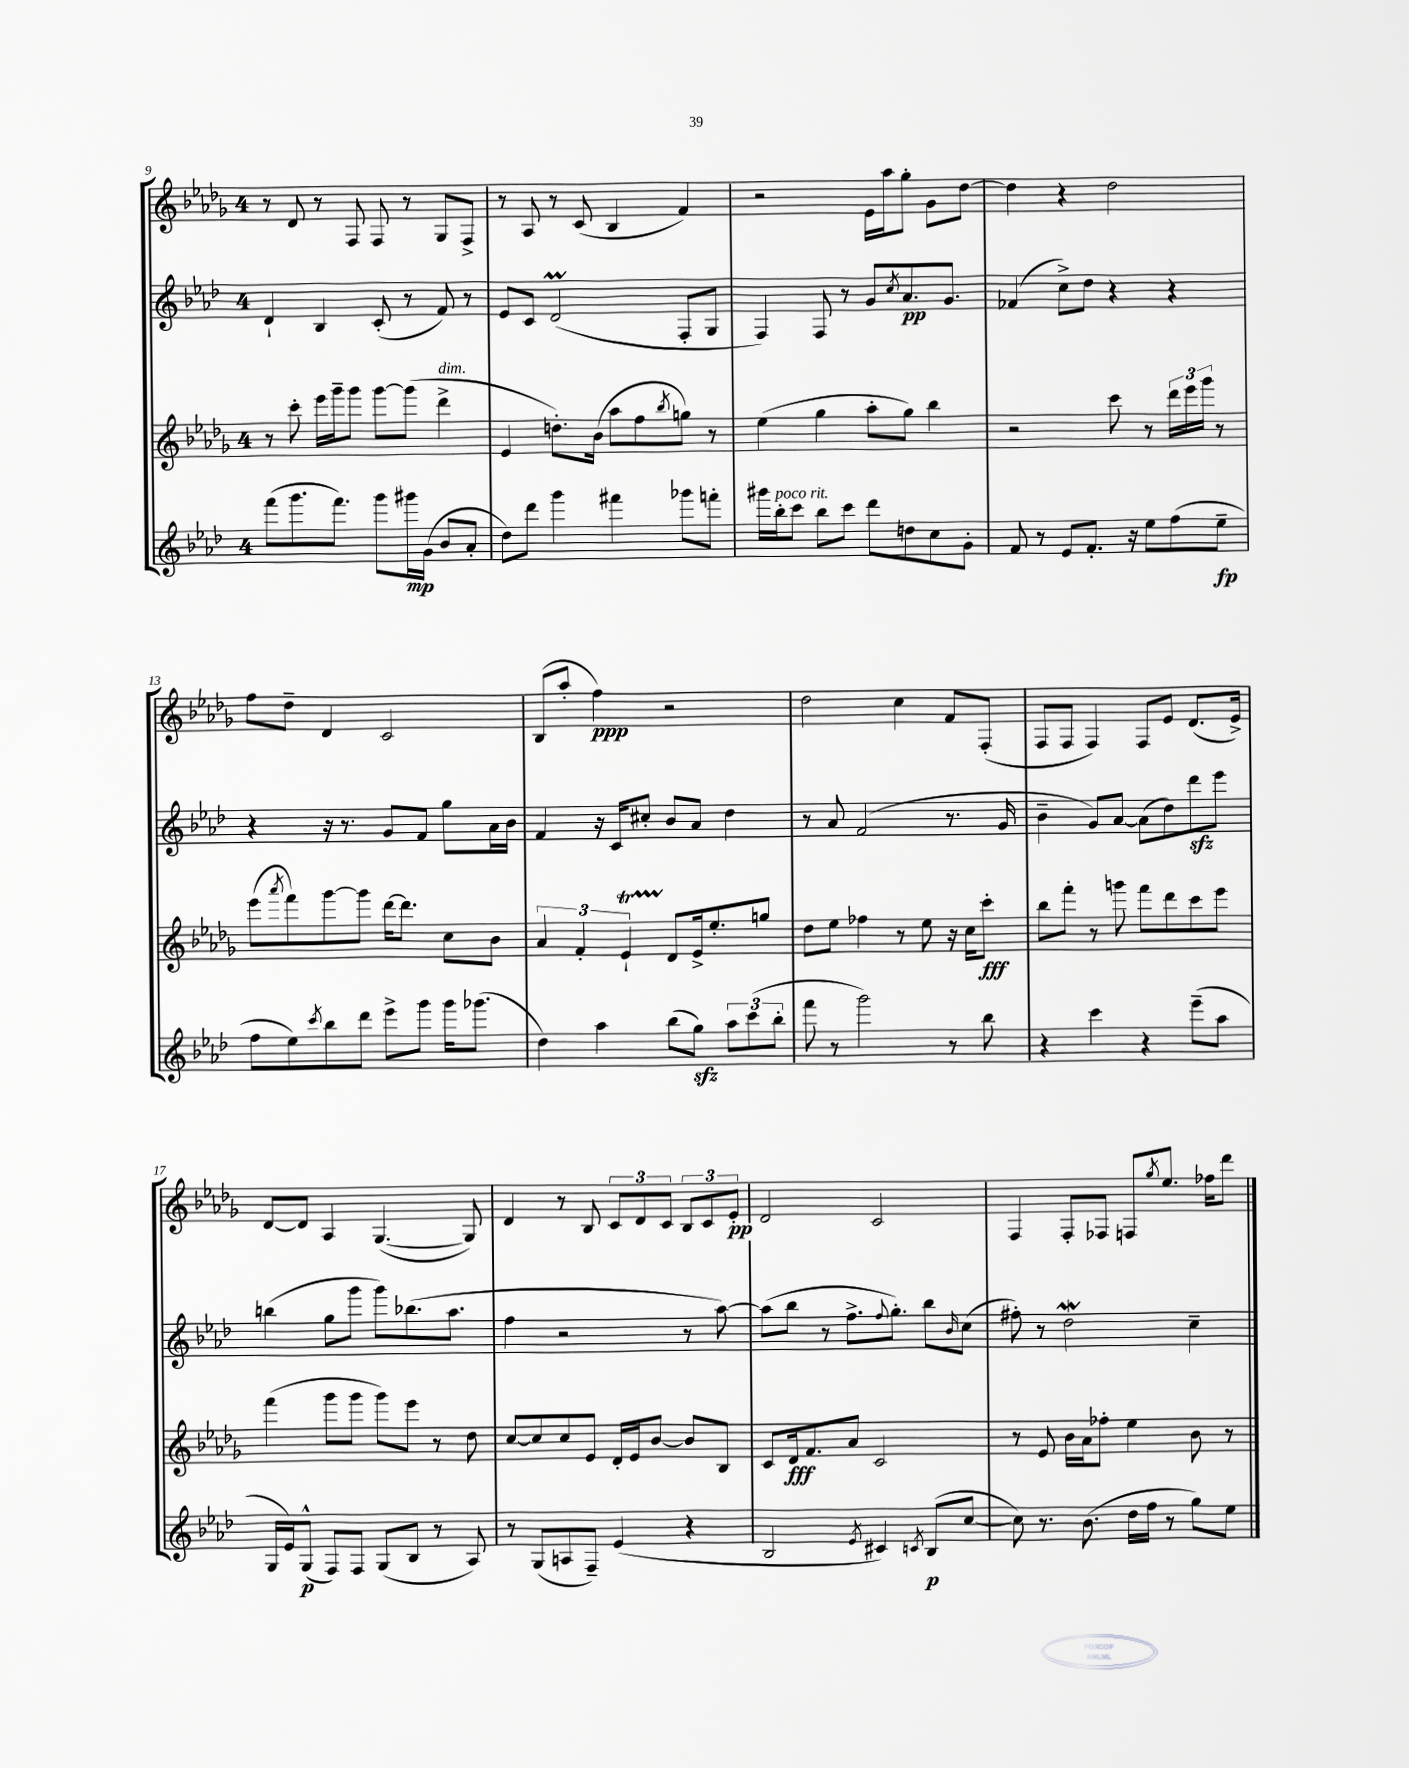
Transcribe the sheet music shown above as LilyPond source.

<<
\new StaffGroup <<
\new Staff = "s0" {
    \clef treble \key des \major \once \override Staff.TimeSignature.style = #'single-digit \time 4/4
    r8 des'8 r8 f8 f8 r8 ges8 f8-> |
    r8 aes8 r8 c'8( bes4 f'4) |
    r2 ees'16 aes''16 ges''8-. ges'8 des''8~ |
    des''4 r4 des''2 |
    f''8 des''8-- des'4 c'2 |
    bes8( aes''8-. f''4\ppp) r2 |
    des''2 c''4 f'8 f8-.( |
    f8 f8 f4) f8 ees'8 des'8.( ees'16->) |
    des'8~ des'8 aes4 ges4.~( ges8) |
    des'4 r8 bes8 \tuplet 3/2 { c'8 des'8 c'8 } \tuplet 3/2 { bes8 c'8 ees'8-.\pp } |
    des'2 c'2 |
    f4 f8-. fes8 f8 \acciaccatura { ges''8 } ees''8. fes''16 des'''8 \bar "|." |
}
\new Staff = "s1" {
    \clef treble \key aes \major \once \override Staff.TimeSignature.style = #'single-digit \time 4/4
    des'4-! bes4 c'8-.( r8 f'8) r8 |
    ees'8 c'8 des'2\prall( f8-. g8 |
    f4) f8 r8 g'8 \acciaccatura { c''8 } aes'8.\pp g'8. |
    fes'4( c''8->) des''8 r4 r4 |
    r4 r16 r8. g'8 f'8 g''8 aes'16 bes'16 |
    f'4 r16 c'16 cis''8-. bes'8 aes'8 des''4 |
    r8 aes'8 f'2( r8. g'16 |
    bes'4-- g'8) aes'8~ aes'8( des''8) des'''8\sfz ees'''8 |
    b''4( g''8 g'''8 g'''8) bes''8.( aes''8. |
    f''4 r2 r8 aes''8~) |
    aes''8( bes''8 r8 f''8.-> \appoggiatura { f''8 } g''8.-.) bes''8 \grace { bes'16 } c''8( |
    fis''8-.) r8 des''2\mordent c''4-- \bar "|." |
}
\new Staff = "s2" {
    \clef treble \key des \major \once \override Staff.TimeSignature.style = #'single-digit \time 4/4
    r8 c'''8-. ees'''16 ges'''16-- ges'''8 ges'''8~ ges'''8( des'''4->^\markup { \italic "dim." } |
    ees'4 d''8.-.) bes'16( aes''8 f''8 \acciaccatura { bes''8 } g''8) r8 |
    ees''4( ges''4 aes''8-. ges''8) bes''4 |
    r2 c'''8 r8 \tuplet 3/2 { des'''16 ees'''16 ges'''16 } r8 |
    ees'''8( \acciaccatura { aes'''8 } f'''8) ges'''8~ ges'''8 des'''16~ des'''8. c''8 bes'8 |
    \tuplet 3/2 { aes'4 f'4-. ees'4-!\startTrillSpan } des'8\stopTrillSpan ees'16-> ees''8.-. g''8 |
    des''8 ees''8 fes''4 r8 ees''8 r16 c''16 c'''8-.\fff |
    bes''8 f'''8-. r8 g'''8 f'''8 des'''8 c'''8 ees'''8 |
    f'''4( ges'''8 ges'''8 ges'''8) ees'''8 r8 des''8 |
    c''8~ c''8 c''8 ees'8 des'16-. ees'16 bes'8~ bes'8 bes8 |
    c'8 des'16\fff f'8. aes'8 c'2 |
    r8 ees'8 bes'16 aes'16 fes''8-. ees''4 bes'8 r8 \bar "|." |
}
\new Staff = "s3" {
    \clef treble \key aes \major \once \override Staff.TimeSignature.style = #'single-digit \time 4/4
    f'''8( g'''8. f'''8.) g'''8 gis'''16\mp g'16( bes'8 aes'8-. |
    des''8) des'''8 g'''4 fis'''4 ges'''8 f'''8-. |
    gis'''16 bes''16-.^\markup { \italic "poco rit." } c'''8 bes''8 c'''8 des'''8 d''8 c''8 g'8-. |
    f'8 r8 ees'8 f'8.-. r16 ees''8 f''8( ees''8--\fp |
    f''8 ees''8) \acciaccatura { c'''8 } bes''8 des'''8 ees'''8-> g'''8 g'''16 ges'''8.( |
    des''4) aes''4 bes''8( g''8\sfz) \tuplet 3/2 { aes''8 c'''8( bes''8-. } |
    f'''8 r8 g'''2) r8 bes''8 |
    r4 c'''4 r4 ees'''8--( aes''8 |
    g16 ees'16) g8-^\p( f8) f8 g8( bes8 r8 aes8) |
    r8 g8( a8 f8--) ees'4( r4 |
    bes2 \acciaccatura { ees'8 } cis'4) \acciaccatura { c'8 } bes8\p( c''8~ |
    c''8) r8. bes'8.( des''16 f''16 r8 g''8) ees''8 \bar "|." |
}
>>
>>
\layout { \context { \Score currentBarNumber = #9 } }
